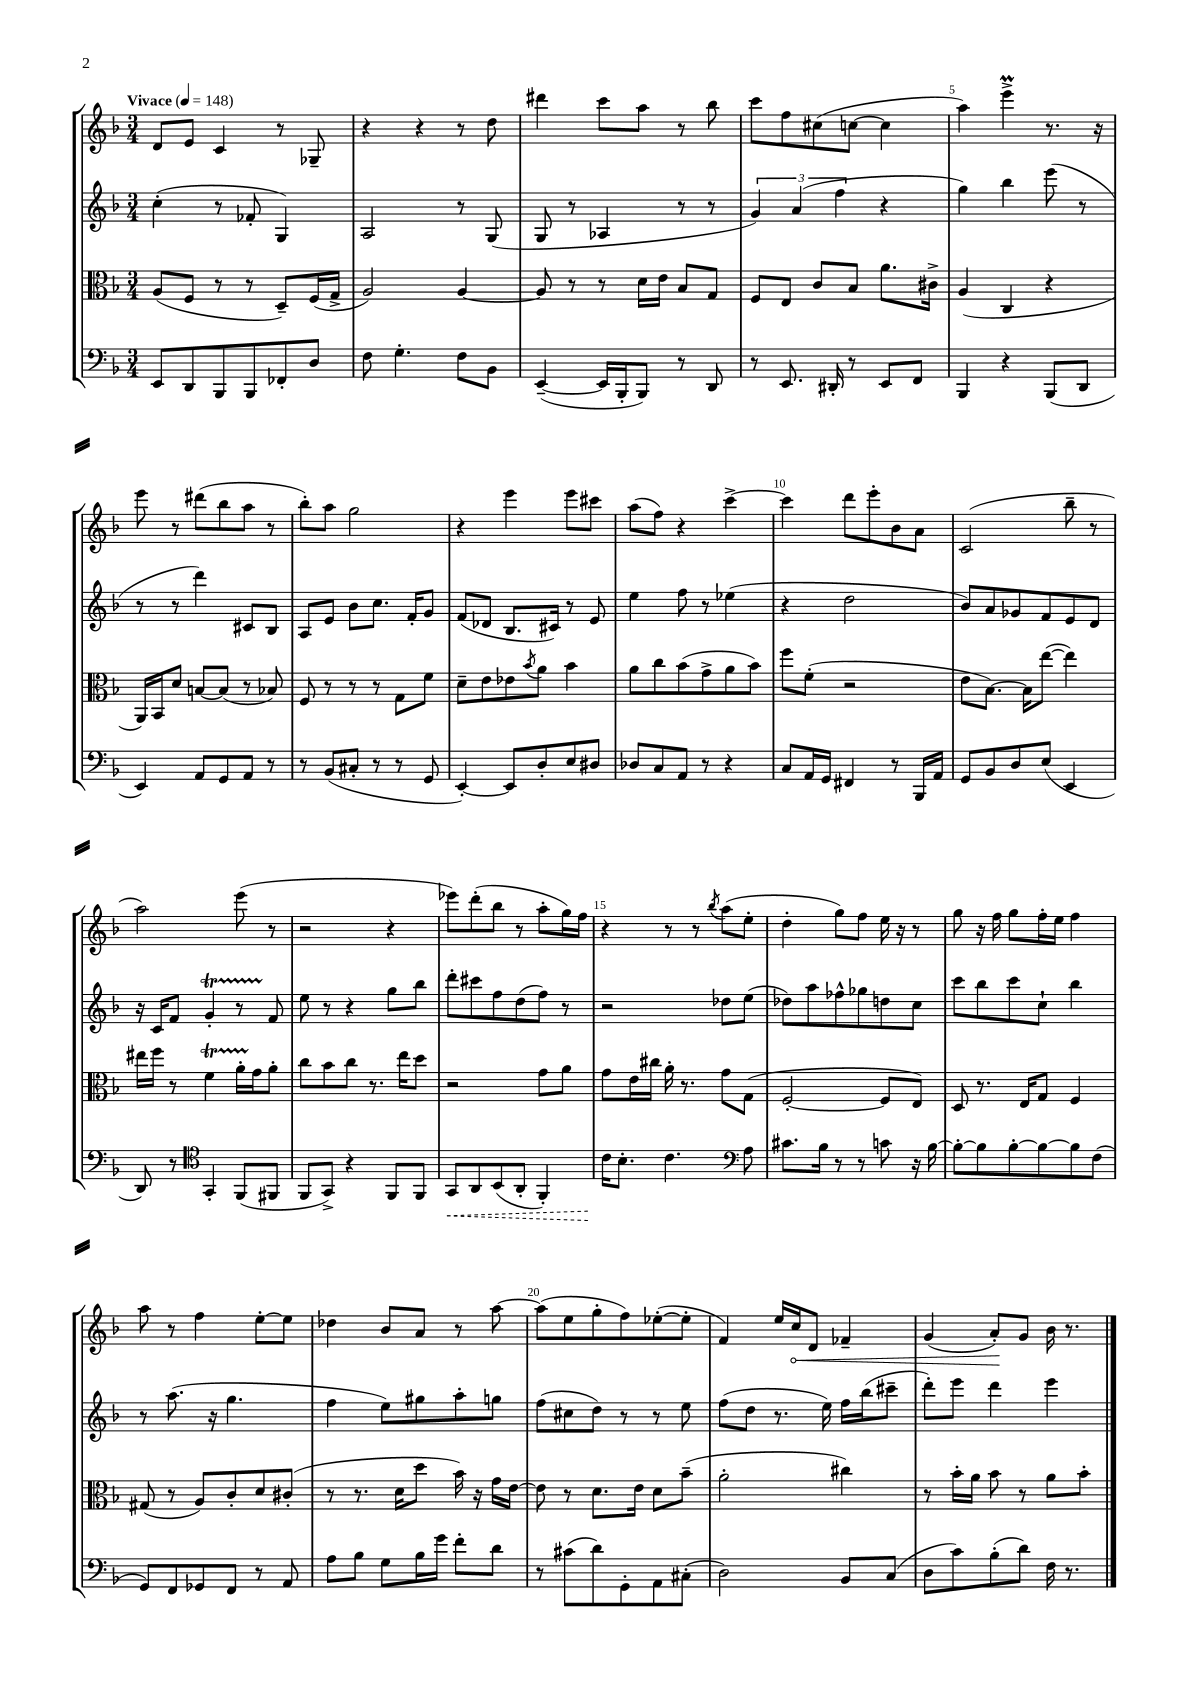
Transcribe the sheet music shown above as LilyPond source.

<<
\new StaffGroup <<
\new Staff = "s0" {
    \clef treble \key f \major \numericTimeSignature \time 3/4 \tempo "Vivace" 4 = 148
    d'8 e'8 c'4 r8 ges8-- |
    r4 r4 r8 d''8 |
    dis'''4 c'''8 a''8 r8 bes''8 |
    c'''8 f''8 cis''8( c''8~ c''4 |
    a''4) e'''4->\prall r8. r16 |
    e'''8 r8 dis'''8( bes''8 a''8 r8 |
    bes''8-.) a''8 g''2 |
    r4 e'''4 e'''8 cis'''8 |
    a''8( f''8) r4 c'''4~-> |
    c'''4 d'''8 e'''8-. bes'8 a'8 |
    c'2( bes''8-- r8 |
    a''2) e'''8( r8 |
    r2 r4 |
    ees'''8) d'''8-.( bes''8 r8 a''8-. g''16) f''16 |
    r4 r8 r8 \acciaccatura { bes''8 } a''8( e''8-. |
    d''4-. g''8) f''8 e''16 r16 r8 |
    g''8 r16 f''16 g''8 f''16-. e''16 f''4 |
    a''8 r8 f''4 e''8~-. e''8 |
    des''4 bes'8 a'8 r8 a''8~ |
    a''8( e''8 g''8-. f''8) ees''8~-.( ees''8-. |
    f'4) e''16 \once \override Hairpin.circled-tip = ##t c''16\< d'8 fes'4-- |
    g'4( a'8-.\!) g'8 bes'16 r8. \bar "|." |
}
\new Staff = "s1" {
    \clef treble \key f \major \numericTimeSignature \time 3/4
    c''4-.( r8 fes'8-. g4) |
    a2 r8 g8( |
    g8 r8 aes4 r8 r8 |
    \tuplet 3/2 { g'4) a'4( f''4 } r4 |
    g''4) bes''4 e'''8( r8 |
    r8 r8 d'''4) cis'8 bes8 |
    a8 e'8 bes'8 c''8. f'16-. g'8 |
    f'8( des'8 bes8. cis'16) r8 e'8 |
    e''4 f''8 r8 ees''4( |
    r4 d''2 |
    bes'8) a'8 ges'8 f'8 e'8 d'8 |
    r16 c'16 f'8 g'4-.\startTrillSpan r8 f'8\stopTrillSpan |
    e''8 r8 r4 g''8 bes''8 |
    d'''8-. cis'''8 f''8 d''8( f''8) r8 |
    r2 des''8 e''8( |
    des''8) a''8 fes''8-^ ges''8 d''8 c''8 |
    c'''8 bes''8 c'''8 c''8-! bes''4 |
    r8 a''8.( r16 g''4. |
    f''4 e''8) gis''8 a''8-. g''8 |
    f''8( cis''8 d''8) r8 r8 e''8 |
    f''8( d''8 r8. e''16) f''16 bes''16( cis'''8-- |
    d'''8-.) e'''8 d'''4 e'''4 \bar "|." |
}
\new Staff = "s2" {
    \clef alto \key f \major \numericTimeSignature \time 3/4
    a8( f8 r8 r8 d8--) f16( g16-> |
    a2) a4~ |
    a8 r8 r8 d'16 e'16 bes8 g8 |
    f8 e8 c'8 bes8 a'8. cis'16-> |
    a4( c4 r4 |
    a,16) bes,16 d'8 b8~ b8( r8 bes8) |
    f8 r8 r8 r8 g8 f'8 |
    d'8-- e'8 ees'8 \acciaccatura { bes'8 } a'8 bes'4 |
    a'8 c''8 bes'8( g'8-> a'8 bes'8) |
    f''8 f'8-.( r2 |
    e'8 bes8.~) bes16 e''8~( e''4) |
    eis''16 f''16 r8 f'4\startTrillSpan a'16-. g'16\stopTrillSpan a'8-. |
    c''8 bes'8 c''8 r8. e''16 d''8 |
    r2 g'8 a'8 |
    g'8 e'16 cis''16 a'16-. r8. g'8 g8( |
    f2~-. f8 e8) |
    d8 r8. e16 g8 f4 |
    gis8( r8 a8) c'8-. d'8 cis'8-.( |
    r8 r8. d'16 d''8 bes'16) r16 g'16 e'16~ |
    e'8 r8 d'8. e'16 d'8 bes'8--( |
    a'2-. cis''4) |
    r8 bes'16-. a'16 bes'8 r8 a'8 bes'8-. \bar "|." |
}
\new Staff = "s3" {
    \clef bass \key f \major \numericTimeSignature \time 3/4
    e,8 d,8 bes,,8 bes,,8 fes,8-. d8 |
    f8 g4.-. f8 bes,8 |
    e,4~--( e,16 bes,,16-. bes,,8) r8 d,8 |
    r8 e,8. dis,16-. r8 e,8 f,8 |
    bes,,4 r4 bes,,8( d,8 |
    e,4) a,8 g,8 a,8 r8 |
    r8 bes,8( cis8-. r8 r8 g,8 |
    e,4~-.) e,8 d8-. e8 dis8 |
    des8 c8 a,8 r8 r4 |
    c8 a,16 g,16 fis,4 r8 bes,,16 a,16 |
    g,8 bes,8 d8 e8( e,4 |
    d,8) r8 \clef tenor g,4-. f,8( fis,8 |
    f,8 g,8->) r4 f,8 f,8 |
    \once \override Hairpin.style = #'dashed-line g,8\< a,8 bes,8( a,8-. f,4-.) |
    c'16\! bes8.-. c'4. \clef bass a8 |
    cis'8. bes16 r8 r8 c'8 r16 bes16~ |
    bes8~-. bes8 bes8~-. bes8~ bes8 f8( |
    g,8) f,8 ges,8 f,8 r8 a,8 |
    a8 bes8 g8 bes16 g'16 f'8-. d'8 |
    r8 cis'8( d'8) g,8-. a,8 cis8-.( |
    d2) bes,8 c8( |
    d8 c'8) bes8-.( d'8) f16 r8. \bar "|." |
}
>>
>>
\layout { \context { \Score \override BarNumber.break-visibility = ##(#f #t #t) barNumberVisibility = #(every-nth-bar-number-visible 5) } }
